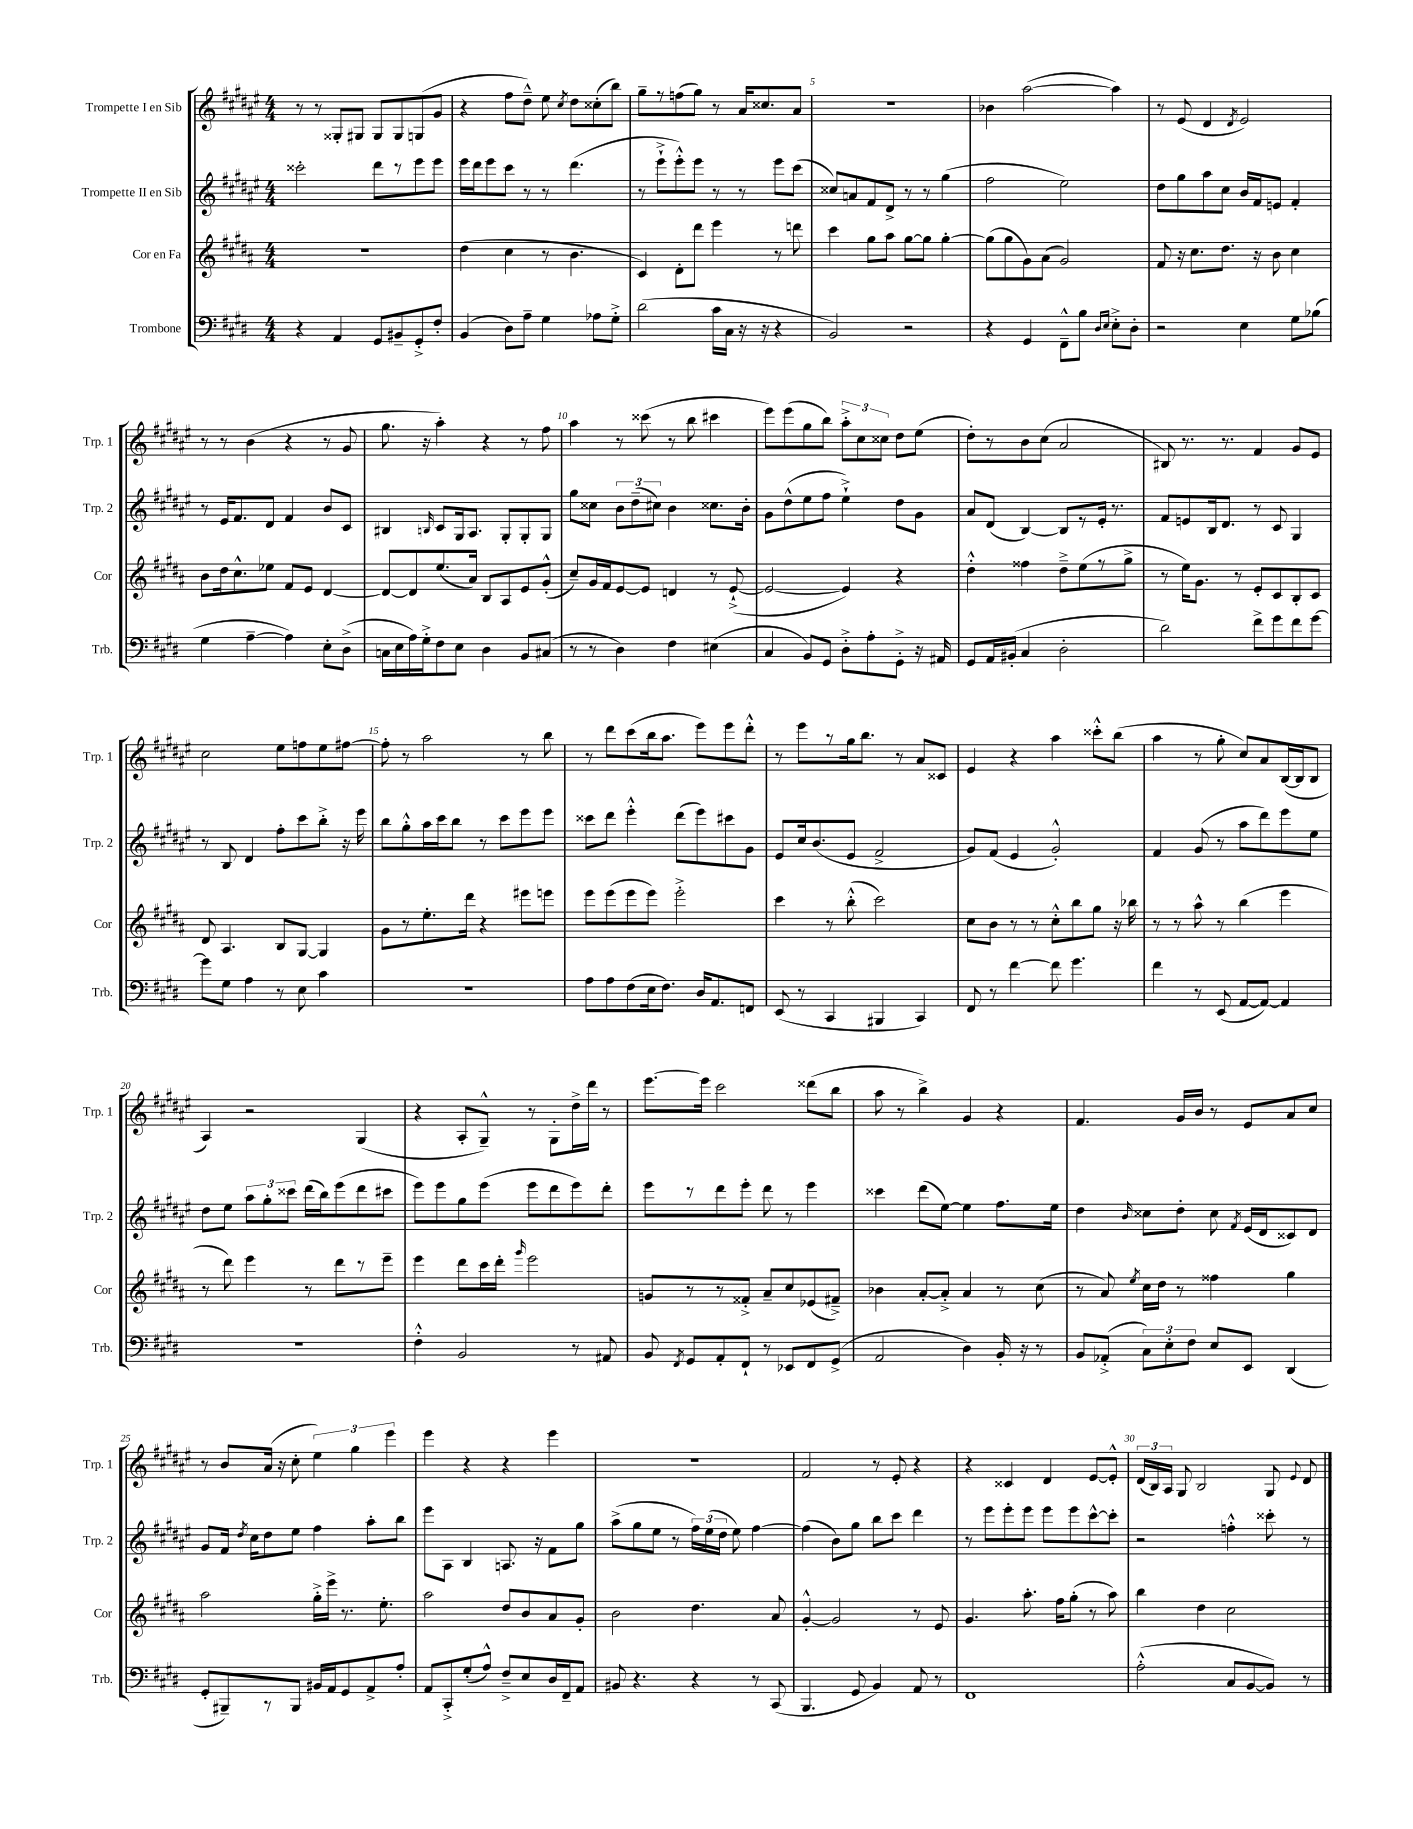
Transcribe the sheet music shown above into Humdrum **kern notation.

**kern	**kern	**kern	**kern
*staff4	*staff3	*staff2	*staff1
*clefF4	*clefG2	*clefG2	*clefG2
*k[f#c#g#d#]	*k[f#c#g#d#a#]	*k[f#c#g#d#a#e#]	*k[f#c#g#d#a#e#]
*M4/4	*M4/4	*M4/4	*M4/4
4r	1r	2ccc##'	8r
.	.	.	8r
4AA	.	.	8G##'
.	.	.	8G#
8GG#	.	8ddd#	8G#
8BB#~	.	8r	8G#
8GG#'^	.	8eee#	(8G
8F#'	.	8eee#	8g#
=	=	=	=
(4BB	(4dd#	16eee#	4r
.	.	16ddd#	.
.	.	8eee#	.
8D#)	4cc#	8ccc#	8ff#
8A~	.	8r	8dd#~^^)
4G#	8r	8r	8ee#
.	.	.	8qcc#
.	4.b	(4.ddd#	8dd#
8A-	.	.	(8cc##'
8G#'^	.	.	8bb)
=	=	=	=
(2d#	4c#)	8r	8gg#~
.	.	8eee#`^	8r
.	8d#'	8eee#'^^)	(8ff
.	8ddd#	8eee#	8gg#)
16c#	4eee	8r	8r
16C#	.	.	.
16r	.	8r	16a#
16r	.	.	8.cc##
4r	8r	8eee#	.
.	8ddd	(8ccc#	8a#
=	=	=	=
2BB)	4ccc#	8cc##)	1r
.	.	8a	.
.	8gg#	8f#	.
.	8aa#	8d#^	.
2r	[8gg#	8r	.
.	8gg#]	8r	.
.	[4gg#'	(4gg#	.
=	=	=	=
4r	(8gg#]	2ff#	4b-
.	8gg#	.	.
4GG#	8g#)	.	([2aa#
.	(8a#	.	.
8FF#~^^	2g#)	2ee#)	.
8B	.	.	.
16qqD#	.	.	.
16qqE	.	.	.
8E'^	.	.	4aa#])
8D#'	.	.	.
=	=	=	=
2r	8f#	8dd#	8r
.	16r	8gg#	(8e#
.	8.cc#	.	.
.	.	8aa#	4d#
.	8.dd#	8cc#	.
.	.	.	8qd#
4E	.	16b	2e#)
.	16r	16f#	.
.	8b	8e	.
8G#	4cc#	4f#'	.
(8B-	.	.	.
=	=	=	=
4G#	8b	8r	8r
.	16dd#	16e#	8r
.	8.cc#^^	8.f#	.
[4A~	.	.	(4b
.	8ee-	8d#	.
4A])	8f#	4f#	4r
.	8e	.	.
8E'	[4d#	8b	8r
(8D#^	.	8c#	8g#
=	=	=	=
16C	8d#_	4B#	8.gg#
16E	.	.	.
16A)	8d#]	.	.
16G#'^	.	.	16r
.	.	16qqB	.
8F#	(8.ee	8c#	4aa#')
8E	.	16G#	.
.	16a#)	8.A#	.
4D#	8B	.	4r
.	8A#	8G#'	.
8BB	8e	8G#'	8r
(8C#	(8g#'^^	8G#	8ff#
=	=	=	=
8r	8cc#~)	8gg#	4aa#
8r	16g#	8cc##	.
.	16f#	.	.
4D#)	[8e	12b	8r
.	.	(12dd#~	.
.	8e]	.	(8ccc##
.	.	12cc#)	.
4F#	4d	4b	8r
.	.	.	8bb
(4E#	8r	8.cc##	4ccc#
.	([8e`^	.	.
.	.	16b'	.
=	=	=	=
4C#	2e_	8g#	8eee#)
.	.	(8dd#^^	(8eee#
8BB)	.	8ee#	8gg#
8GG#	.	8ff#	8bb)
8D#'^	4e])	4ee#`^)	12aa#'^
.	.	.	12cc#
8A'	.	.	.
.	.	.	12cc##
8GG#'^	4r	8dd#	8dd#
16r	.	8g#	(8ee#
16AA#	.	.	.
=	=	=	=
8GG#	4dd#'^^	8a#	8dd#')
16AA	.	(8d#	8r
(16BB#'	.	.	.
4C#	4ff##	[4B)	8b
.	.	.	(8cc#
2D#'	8dd#~^	8B]	2a#
.	(8ee	8r	.
.	8r	16e#'	.
.	.	8.r	.
.	8gg#^	.	.
=	=	=	=
2d#)	8r	8f#	8B#)
.	16ee)	8e	8.r
.	8.g#	.	.
.	.	16B	.
.	.	8.d#	8.r
.	8r	.	.
8f#^	8e'	8r	4f#
8g#	8c#	8c#	.
8f#	8B'	4G#	8g#
[8g#	8c#	.	8e#
=	=	=	=
8g#]	8d#	8r	2cc#
8G#	4.A#	8B	.
4A	.	4d#	.
8r	8B	8ff#'	8ee#
8E	[8G#	8ccc#	8ff
4c#	4G#]	8bb'^	8ee#
.	.	16r	[8ff#
.	.	16eee#	.
=	=	=	=
1r	8g#	8bb	8ff#']
.	8r	8gg#'^^	8r
.	8.ee'	16aa#	2aa#
.	.	16ccc#	.
.	.	8bb	.
.	16ddd#	.	.
.	4r	8r	.
.	.	8ccc#	.
.	8eee#	8eee#	8r
.	8eee	8eee#	8bb
=	=	=	=
8A	8eee	8ccc##	8r
8A	(8eee	8ddd#	8ddd#
(8F#	8eee	4eee#'^^	(8ccc#
16E	8eee)	.	16bb
8.F#)	.	.	8.aa#
.	2eee'^	(8ddd#	.
16D#	.	8eee#)	8eee#)
8.AA	.	.	.
.	.	8ccc#	8eee#
8FF	.	8g#	8ddd#'^^
=	=	=	=
(8EE	4ccc#	8e#	8r
8r	.	16cc#	8eee#
.	.	(8.b	.
4CC#	8r	.	8r
.	(8bb'^^	8e#	16gg#
.	.	.	8.bb
4BBB#	2ccc#)	2f#^	.
.	.	.	8r
4CC#)	.	.	8a#
.	.	.	8c##
=	=	=	=
8FF#	8cc#	8g#)	4e#
8r	8b	(8f#	.
[4f#	8r	4e#	4r
.	8r	.	.
8f#]	8cc#'^^	2g#'^^)	4aa#
4.g#	8bb	.	.
.	8gg#	.	8ccc##'^^
.	16r	.	(8bb
.	16bb-	.	.
=	=	=	=
4f#	8r	4f#	4aa#
.	8r	.	.
8r	8aa#^^	(8g#	8r
(8EE	8r	8r	8gg#'
[8AA	(4bb	8aa#	8cc#)
8AA_)	.	8ddd#)	8a#
4AA]	4eee	8eee#	([16B
.	.	.	16B]
.	.	8ee#	8B
=	=	=	=
1r	8r	8dd#	4A#)
.	8ddd#)	8ee#	.
.	4eee	12aa#	2r
.	.	12gg#'	.
.	.	12ccc##	.
.	8r	(16ddd#	.
.	.	16bb)	.
.	8ddd#	(8eee#	.
.	8r	8ddd#	(4G#
.	8eee~	8ccc#	.
=	=	=	=
4F#'^^	4eee	8eee#)	4r
.	.	8eee#	.
2BB	8ddd#	8gg#	8A#'
.	16ccc#	(8eee#	8G#~^^)
.	16ddd#'	.	.
.	16qqggg#	.	.
.	2eee	8eee#	8r
.	.	8ddd#	8G#'
8r	.	8eee#)	16dd#^
.	.	.	16ddd#
8AA#	.	8ddd#'	8r
=	=	=	=
8BB	8g	8eee#	[8.eee#
8qFF#	.	.	.
8GG#	8r	8r	.
.	.	.	16eee#]
8AA'	8r	8ddd#	2ccc#
8FF#`	8f##'^	8eee#'	.
8r	8a#~	8ddd#	.
8EE-	8cc#	8r	.
8FF#	(8e-	4eee#	(8ddd##
(8GG#^	8f#~^)	.	8bb
=	=	=	=
2AA	4b-	4ccc##	8aa#
.	.	.	8r
.	[8a#'	(8ddd#	4bb^)
.	8a#'^]	[8ee#)	.
4D#)	4a#	4ee#]	4g#
16BB'	8r	8.ff#	4r
16r	.	.	.
8r	(8cc#	.	.
.	.	16ee#	.
=	=	=	=
8BB	8r	4dd#	4.f#
(8AA-'^	8a#)	.	.
.	8qee	16qqb	.
12C#)	16cc#	8cc##	.
.	16dd#	.	.
12E'	.	.	.
.	8r	8dd#'	16g#
12F#	.	.	.
.	.	.	16b
8E	4ff##	8cc##	8r
.	.	8qf#	.
8EE	.	(16e#	8e#
.	.	16d#	.
(4DD#	4gg#	8c##)	8a#
.	.	8d#	8cc#
=	=	=	=
8GG#'	2aa#	8g#	8r
8BBB#~)	.	16f#	8b
.	.	8qdd#	.
.	.	16cc#	.
8r	.	8dd#	(16a#
.	.	.	16r
8BBB#	.	8ee#	8cc#'
16BB#	16gg#'^	4ff#	6ee#)
16AA	16eee^	.	.
8GG#	8.r	.	.
.	.	.	6gg#
8AA^	.	8aa#'	.
.	8.ee'	.	.
.	.	.	6eee#
8A'	.	8bb	.
=	=	=	=
8AA	2aa#	8eee#	4eee#
8CC#'^	.	8A#	.
(8G#'	.	4B	4r
8A^^)	.	.	.
8F#~^	8dd#	8.A	4r
8E	8b	.	.
.	.	16r	.
16D#	8a#	8f#	4eee#
16FF#~	.	.	.
8AA	8g#'	8gg#	.
=	=	=	=
8BB#	2b	(8aa#^	1r
4.r	.	8gg#	.
.	.	8ee#	.
.	.	8r	.
4r	4.dd#	24ff#)	.
.	.	(24ee#	.
.	.	24dd#	.
.	.	8ee#)	.
8r	.	[4ff#	.
(8CC#	8a#	.	.
=	=	=	=
4.BBB	[4g#'^^	(4ff#]	2f#
.	2g#]	8b)	.
8GG#	.	8gg#	.
4BB)	.	8bb	8r
.	.	8ccc#	8e#'
8AA	8r	4ddd#	4r
8r	8e	.	.
=	=	=	=
1FF#	4.g#	8r	4r
.	.	8eee#	.
.	.	8eee#'	4c##
.	8.aa#'	8eee#	.
.	.	8eee#	4d#
.	16ff#	.	.
.	(8gg#'	8eee#	.
.	8r	[8ccc#^^	[8e#
.	8aa#)	8ccc#']	8e#'^^]
=	=	=	=
(2A'^^	4bb	2r	(24d#
.	.	.	24B)
.	.	.	24A#
.	.	.	8G#
.	4dd#	.	2B
8C#	2cc#	4ff'^^	.
[8BB	.	.	.
8BB])	.	8ccc##'	8G#
.	.	.	8qqe#
8r	.	8r	8d#
==	==	==	==
*-	*-	*-	*-
